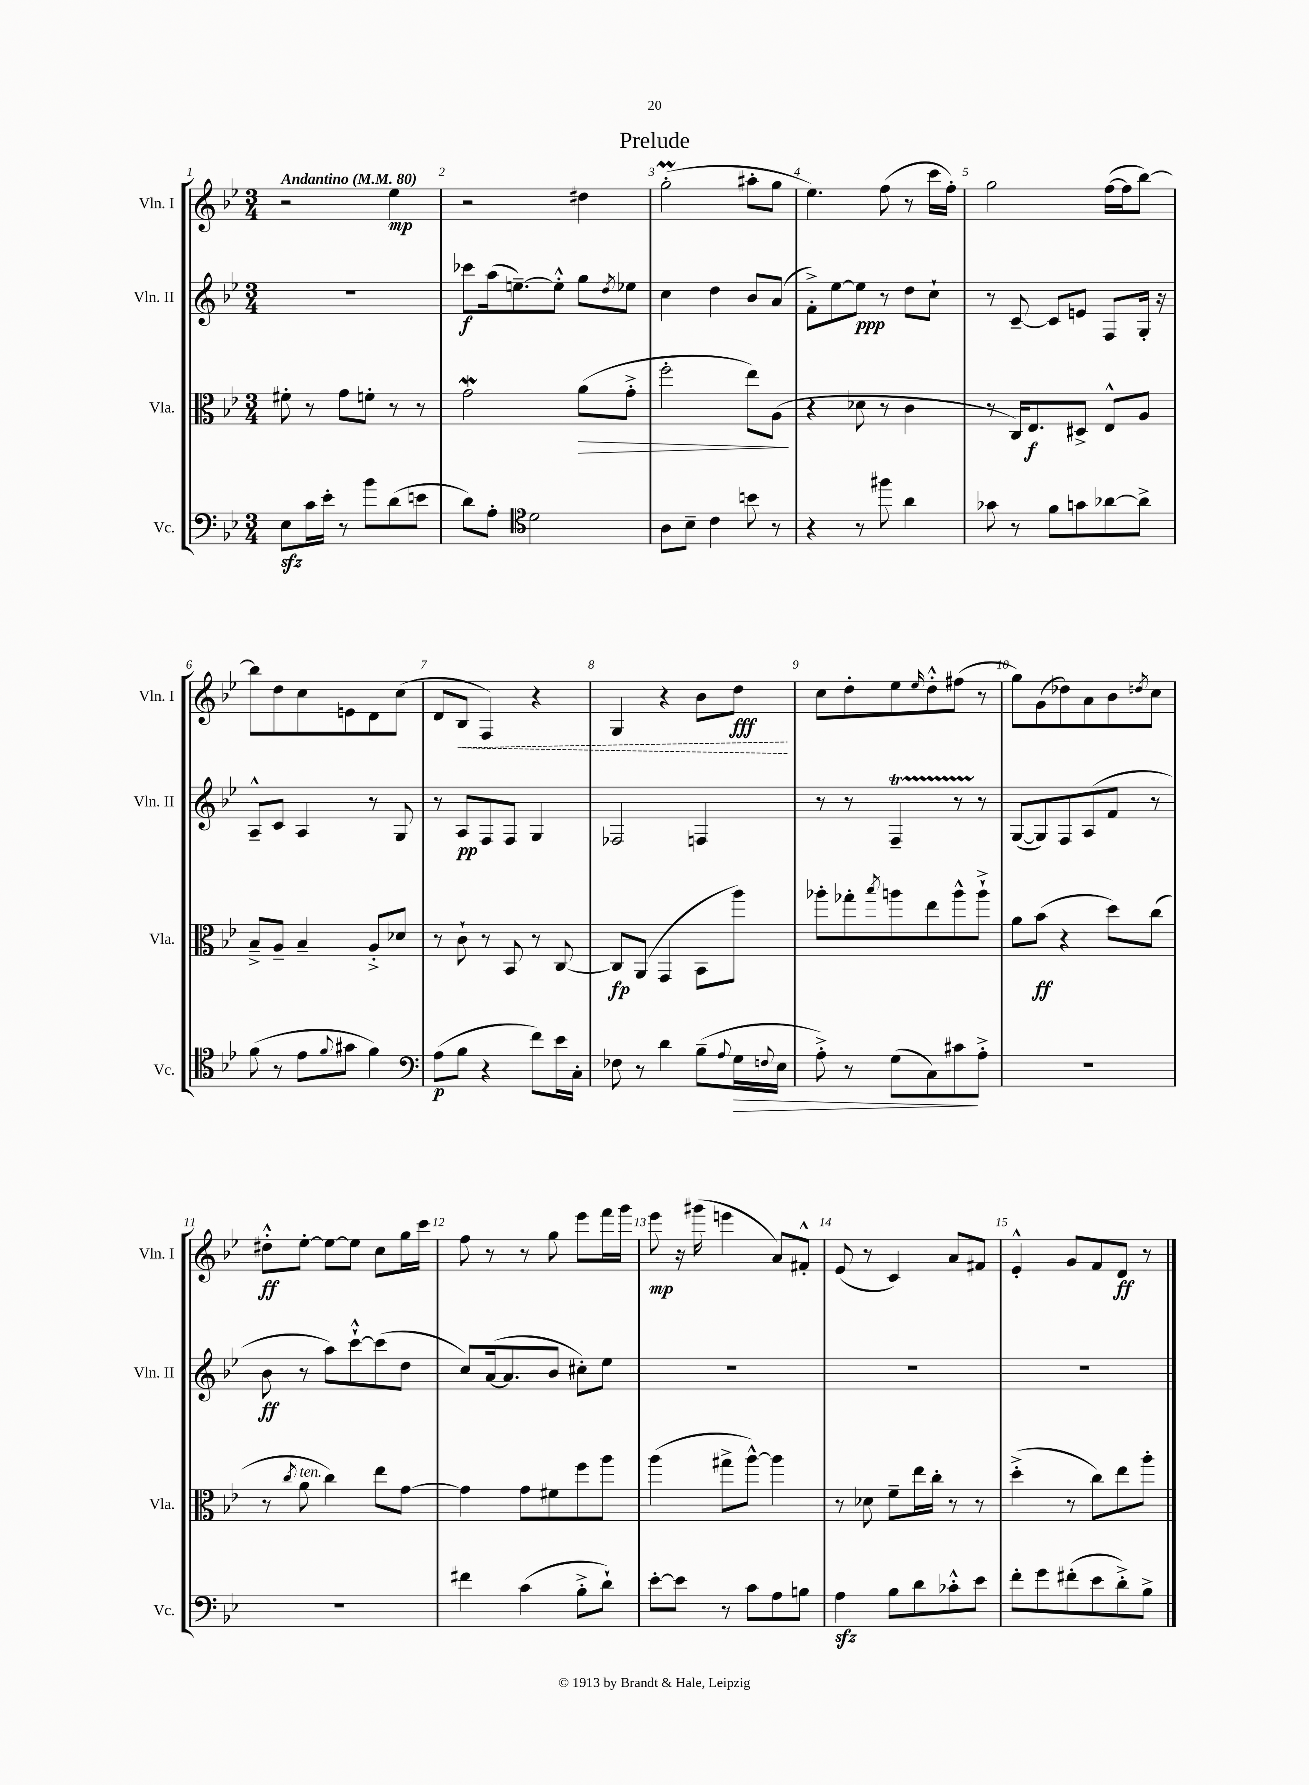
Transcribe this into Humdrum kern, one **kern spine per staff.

**kern	**dynam	**kern	**dynam	**kern	**dynam	**kern	**dynam
*part4	*part4	*part3	*part3	*part2	*part2	*part1	*part1
*staff4	*staff4	*staff3	*staff3	*staff2	*staff2	*staff1	*staff1
*I"Vc.	*	*I"Vla.	*	*I"Vln. II	*	*I"Vln. I	*
*I'Vc.	*	*I'Vla.	*	*I'Vln. II	*	*I'Vln. I	*
*clefF4	*	*clefC3	*	*clefG2	*	*clefG2	*
*k[b-e-]	*	*k[b-e-]	*	*k[b-e-]	*	*k[b-e-]	*
*M3/4	*	*M3/4	*	*M3/4	*	*M3/4	*
*MM80	*	*MM80	*	*MM80	*	*MM80	*
=1	=1	=1	=1	=1	=1	=1	=1
!	!	!	!	!	!	!LO:TX:a:B:t=Andantino	!
8E-zz\L	.	8f#X'\	.	2.r	.	2r	.
16c\L	.	8r	.	.	.	.	.
16e-'\JJ	.	.	.	.	.	.	.
8r	.	8g\L	.	.	.	.	.
8b-\L	.	8fn'\J	.	.	.	.	.
(8d\	.	8r	.	.	.	4ee-\	mp
8en\J	.	8r	.	.	.	.	.
=2	=2	=2	=2	=2	=2	=2	=2
8d\L)	.	2gW\	.	8ccc-X\L	f	2r	.
8A'\J	.	.	.	(16aa\k	.	.	.
.	.	.	.	[8.een~\)	.	.	.
*clefC4	*	*	*	*	*	*	*
2d\	.	.	.	.	.	.	.
.	.	.	.	8ee'^^\J]	.	.	.
!	!	!	!LO:HP:b	!	!	!	!
.	.	(8a\L	>	8gg\L	.	4dd#X\	.
.	.	.	.	8qdd/	.	.	.
.	.	8g'^\J	.	8ee-X\J	.	.	.
=3	=3	=3	=3	=3	=3	=3	=3
8A\L	.	2ff'\	.	4cc\	.	(2ggM'\	.
8B-~\J	.	.	.	.	.	.	.
4c\	.	.	.	4dd\	.	.	.
8bn\	.	8ee-\L)	.	8b-/L	.	8aa#X'\L	.
8r	.	(8A\J	.	(8a/J	.	8gg\J	.
.	.	.	]	.	.	.	.
=4	=4	=4	=4	=4	=4	=4	=4
4r	.	4r	.	8f'^\L)	.	4.ee-\)	.
.	.	.	.	[8ee-\	.	.	.
8r	.	8d-X\	.	8ee-\J]	ppp	.	.
8ff#X\	.	8r	.	8r	.	(8ff\	.
4a\	.	4c\	.	8dd\L	.	8r	.
.	.	.	.	8cc`\J	.	16ccc\LL	.
.	.	.	.	.	.	16ff'\JJ)	.
=5	=5	=5	=5	=5	=5	=5	=5
8g-X\	.	8r	.	8r	.	2gg\	.
8r	.	16C/KL)	.	[8c~/	.	.	.
.	.	8.E-/	f	.	.	.	.
8f\L	.	.	.	8c/L]	.	.	.
8gn\	.	8D#X^/J	.	8en/J	.	.	.
[8a-X\	.	8E-^^/L	.	8F/L	.	([16ff\LL	.
.	.	.	.	.	.	16ff\J]	.
8a-^\J]	.	8A/J	.	16G'/Jk	.	[8bb-\J)	.
.	.	.	.	16r	.	.	.
!!LO:LB:g=z
=6	=6	=6	=6	=6	=6	=6	=6
(8f\	.	8B-~^/L	.	8A~^^/L	.	8bb-\L]	.
8r	.	8A~/J	.	8c/J	.	8dd\	.
8e-\L	.	4B-~/	.	4A/	.	8cc\	.
8qqf/	.	.	.	.	.	.	.
8g#X\J	.	.	.	.	.	8en\	.
4f\)	.	8A'^/L	.	8r	.	8d\	.
.	.	8d-X/J	.	8G/	.	(8cc\J	.
=7	=7	=7	=7	=7	=7	=7	=7
*clefF4	*	*	*	*	*	*	*
(8A\L	p	8r	.	8r	.	8d/L	.
!	!	!	!	!	!	!	!LO:HP:b
8B-\J	.	8c`\	.	8A/L	pp	8B-/J	<
4r	.	8r	.	8F/	.	4F/)	.
.	.	8BB-/	.	8F/J	.	.	.
8f\L)	.	8r	.	4G/	.	4r	.
16e-\L	.	[8C/	.	.	.	.	.
16C'\JJ	.	.	.	.	.	.	.
=8	=8	=8	=8	=8	=8	=8	=8
8F-X\	.	8C/L]	fp	2F-X/	.	4G/	.
8r	.	(8AA/J	.	.	.	.	.
4d\	.	4GG/	.	.	.	4r	.
(8B-~\L	.	8BB-\L	.	4Fn/	.	8b-\L	.
8qqA/	.	.	.	.	.	.	.
!	!LO:HP:b	!	!	!	!	!	!
16G\L	>	8aa\J)	.	.	.	8dd\J	fff
8qqFn/	.	.	.	.	.	.	.
16E-\JJ	.	.	.	.	.	.	.
.	.	.	.	.	.	.	[
=9	=9	=9	=9	=9	=9	=9	=9
8A'^\)	.	8aa-X'\L	.	8r	.	8cc\L	.
8r	.	8gg-X'\	.	8r	.	8dd'\	.
.	.	8qbb-/	.	.	.	.	.
(8G\L	.	8aan\	.	4FT~/	.	8ee-\	.
.	.	.	.	.	.	16qqee-/	.
8C\)	.	8ee-\	.	.	.	8dd'^^\	.
8c#X\	.	8aa^^\	.	8r	.	(8ff#X\J	.
8A'^\J	]	8aa`^\J	.	8r	.	8r	.
=10	=10	=10	=10	=10	=10	=10	=10
2.r	.	8a\L	.	([8G/L	.	8gg\L)	.
.	.	(8b-\J	ff	8G/])	.	(8g\	.
.	.	4r	.	8F/	.	8dd-X\)	.
.	.	.	.	(8A/	.	8a\	.
.	.	8dd\L)	.	8f/J	.	8b-\	.
.	.	.	.	.	.	8qddn/	.
.	.	(8cc\J	.	8r	.	8cc\J	.
!!LO:LB:g=z
=11	=11	=11	=11	=11	=11	=11	=11
2.r	.	8r	.	8b-\	ff	8dd#X'^^\L	ff
.	.	8qcc/	.	.	.	.	.
!	!	!LO:TX:a:i:t=ten.	!	!	!	!	!
.	.	8a\	.	8r	.	[8ee-'\J	.
.	.	4cc\)	.	8aa\L)	.	8ee-\L_	.
.	.	.	.	[8ccc`^^\	.	8ee-\J]	.
.	.	8ee-\L	.	(8ccc\]	.	8cc\L	.
.	.	[8g\J	.	8dd\J	.	16gg\L	.
.	.	.	.	.	.	16ccc\JJ	.
=12	=12	=12	=12	=12	=12	=12	=12
4f#X\	.	4g\]	.	8cc/L)	.	8ff\	.
.	.	.	.	([16a/k	.	8r	.
.	.	.	.	8.a/]	.	.	.
(4c\	.	8g\L	.	.	.	8r	.
.	.	8f#X\	.	8b-/J	.	8gg\	.
8B-'^\L	.	8ff\	.	8cc#X'\L)	.	8eee-\L	.
8d`\J)	.	8aa\J	.	8ee-\J	.	16fff\L	.
.	.	.	.	.	.	16ggg\JJ	.
=13	=13	=13	=13	=13	=13	=13	=13
[8e-'\L	.	(4aa\	.	2.r	.	8eee-\	mp
8e-\J]	.	.	.	.	.	16r	.
.	.	.	.	.	.	(16ggg#X\	.
8r	.	8gg#X^\L	.	.	.	4eeen\	.
8c\L	.	[8aa^^\J)	.	.	.	.	.
8A\	.	4aa\]	.	.	.	8a/L)	.
8Bn\J	.	.	.	.	.	8f#X'^^/J	.
=14	=14	=14	=14	=14	=14	=14	=14
4Azz\	.	8r	.	2.r	.	(8e-/	.
.	.	8d-X\	.	.	.	8r	.
8B-\L	.	8f~\L	.	.	.	4c/)	.
8d\	.	16ee-\L	.	.	.	.	.
.	.	16cc'\JJ	.	.	.	.	.
8c-X'^^\	.	8r	.	.	.	8a/L	.
8e-\J	.	8r	.	.	.	8f#X/J	.
=15	=15	=15	=15	=15	=15	=15	=15
8f'\L	.	(4dd'^\	.	2.r	.	4e-'^^/	.
8g\	.	.	.	.	.	.	.
(8f#X'\	.	8r	.	.	.	8g/L	.
8e-\	.	8cc\L)	.	.	.	8f/	.
8d'^\)	.	8ee-\	.	.	.	8d/J	ff
8B-^\J	.	8aa'\J	.	.	.	8r	.
==	==	==	==	==	==	==	==
*-	*-	*-	*-	*-	*-	*-	*-
